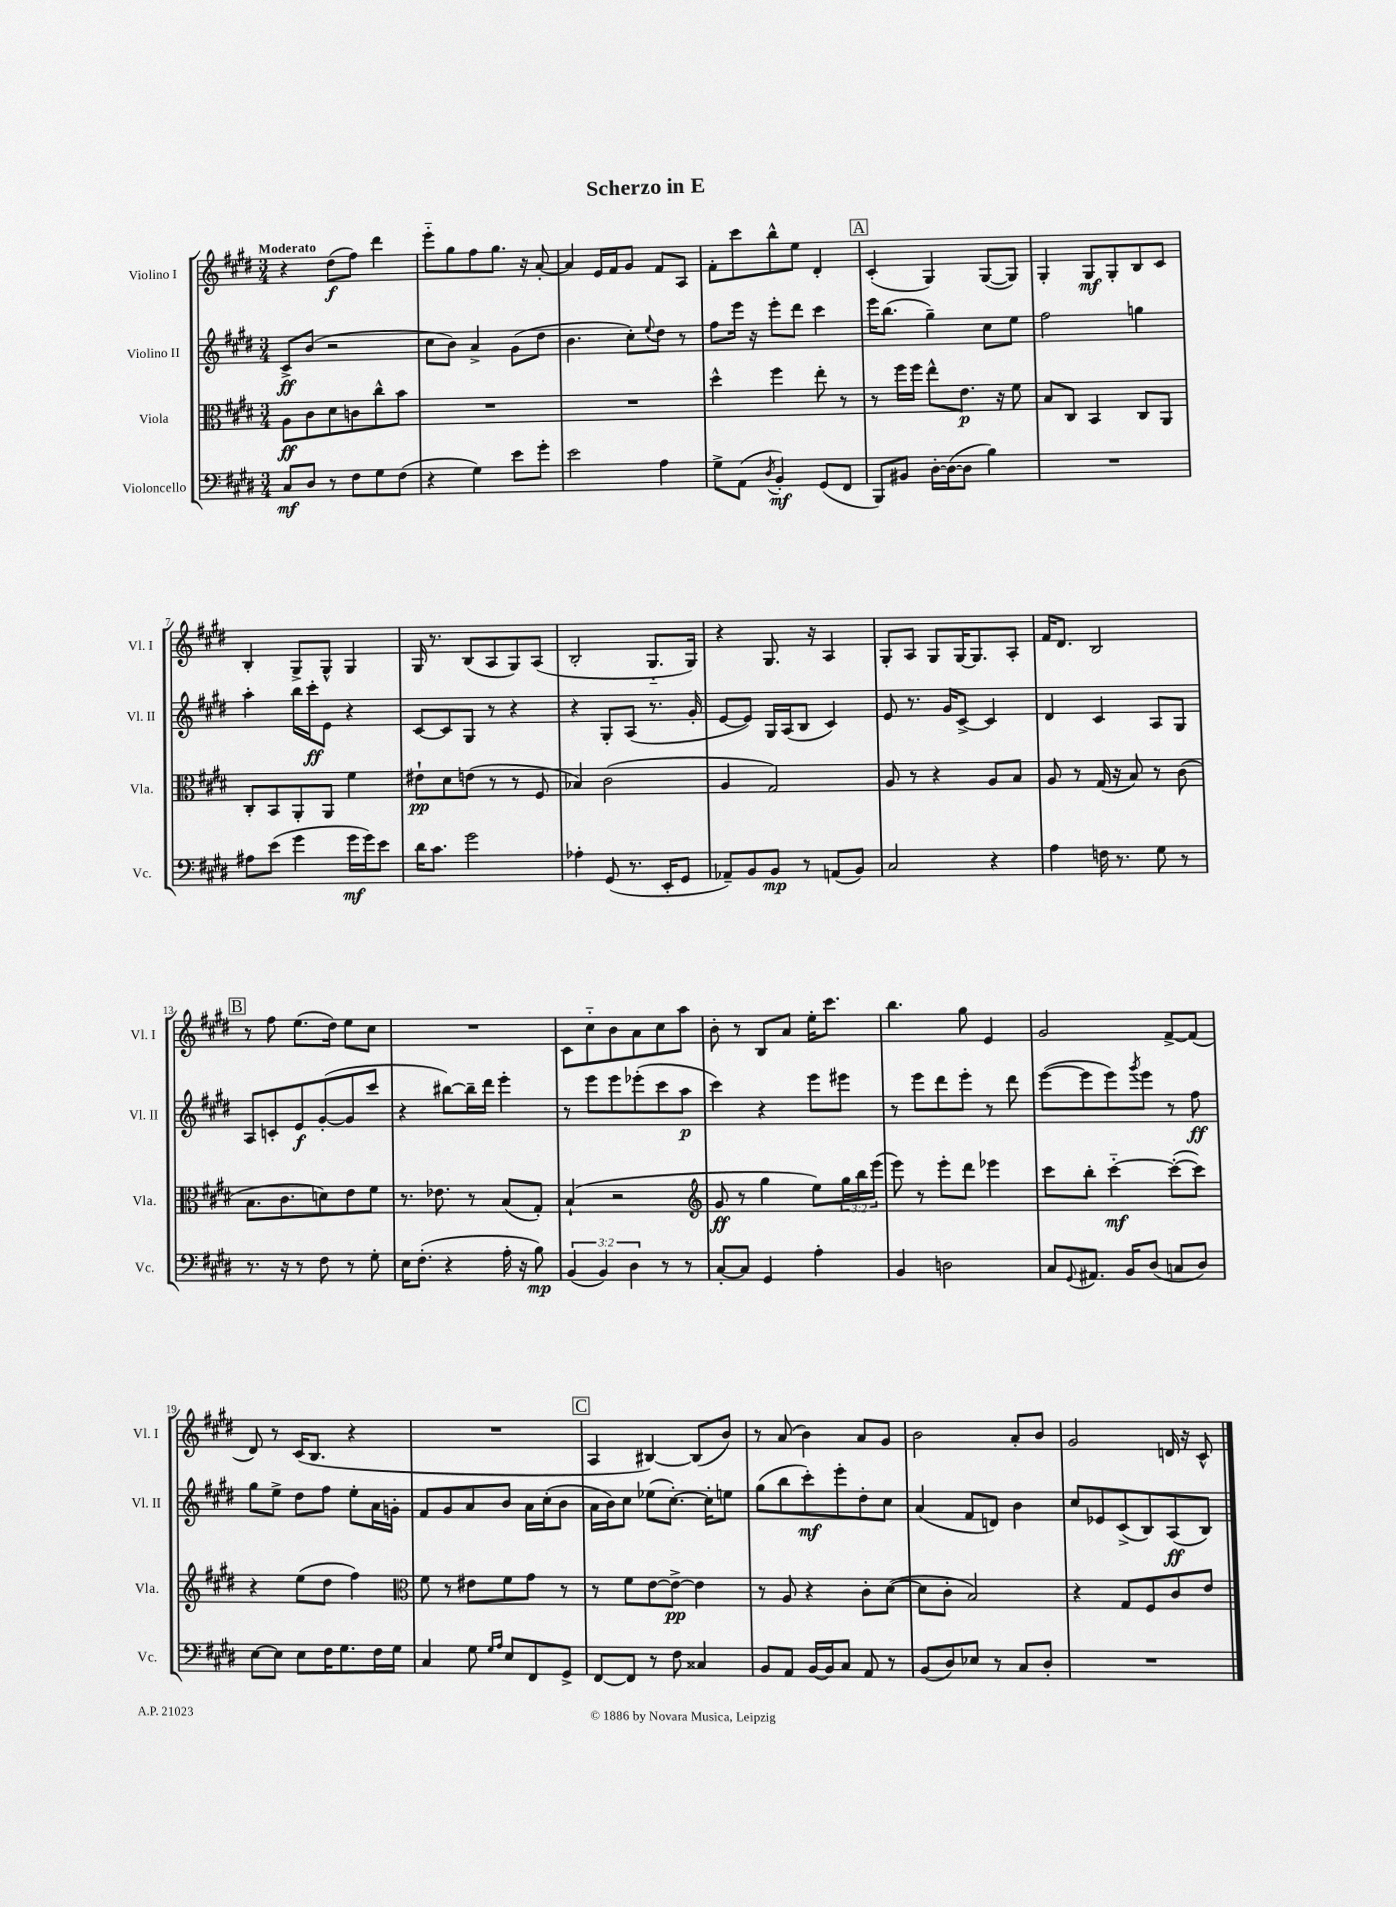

**kern	**kern	**kern	**kern
*staff4	*staff3	*staff2	*staff1
*clefF4	*clefC3	*clefG2	*clefG2
*k[f#c#g#d#]	*k[f#c#g#d#]	*k[f#c#g#d#]	*k[f#c#g#d#]
*M3/4	*M3/4	*M3/4	*M3/4
8C#	8A	8c#^	4r
8D#	8c#	(8b	.
8r	8d#	2r	(8dd#
8F#	8c	.	8ff#)
8G#	8cc#^^	.	4ddd#
(8F#	8b	.	.
=	=	=	=
4r	2.r	8cc#	8eee'~
.	.	8b)	8gg#
4G#)	.	4a^	8ff#
.	.	.	8.gg#
8e	.	(8g#	.
.	.	.	16r
8g#'	.	8dd#	[8a'
=	=	=	=
2e	2.r	4.b	4a]
.	.	.	16e
.	.	.	16f#
.	.	8cc#')	8g#
.	.	8qqee	.
4A	.	8dd#	8f#
.	.	8r	8A
=	=	=	=
8G#^	4dd#^^	8ff#	8f#'
(8AA	.	16eee	8ccc#
.	.	16r	.
8qD#	.	.	.
4BB')	4ff#	8eee'	8bb^^
.	.	8ddd#	8ee
(8GG#	8ee'	4ccc#	4d#'
8FF#	8r	.	.
=	=	=	=
8BBB)	8r	16eee	(4c#'
.	.	(8.bb	.
8BB#	16ff#	.	.
.	16ff#	.	.
[16D#'	8ee^^	4gg#~)	4G#)
(16D#_	.	.	.
8D#]	8.e	.	.
4B)	.	8cc#	([8G#
.	16r	.	.
.	8f#	8ee	8G#])
=	=	=	=
2.r	8B	2ff#	4G#'
.	8C#	.	.
.	4BB	.	8G#
.	.	.	8G#'
.	8C#	4gg	8B
.	8AA	.	8c#
=	=	=	=
8A#	8C#'	4aa'	4B'
(8e	8BB	.	.
4g#	8AA'	16bb	8G#^
.	.	16ccc#'	.
.	8AA	8e	8G#^^
16g#	4f#	4r	4G#
16g#)	.	.	.
8e	.	.	.
=	=	=	=
16d#	8e#`	[8c#	16G#
8.c#	.	.	8.r
.	8d#	8c#]	.
2g#	(8e	8G#	(8B
.	8r	8r	8A
.	8r	4r	8G#)
.	8F#	.	(8A
=	=	=	=
4A-'	4B-)	4r	2B'
(8GG#	(2c#	8G#'	.
8.r	.	(8A	.
.	.	8.r	8.G#'~
16EE'	.	.	.
8GG#	.	.	.
.	.	16g#'	16G#)
=	=	=	=
8AA-~)	4A	[8e	4r
8BB	.	8e])	.
8BB	2G#)	16G#	8.G#
.	.	(16A	.
8r	.	8B	.
.	.	.	16r
(8AA	.	4c#)	4A
8BB)	.	.	.
=	=	=	=
2C#	8A	8e	8G#'
.	8r	8.r	8A
.	4r	.	8G#
.	.	16g#	.
.	.	[8c#^	[16G#
.	.	.	8.G#]
4r	8A	4c#]	.
.	8B	.	8A'
=	=	=	=
4A	8A	4d#	16f#
.	.	.	8.d#
.	8r	.	.
16F	(16G#	4c#	2B
8.r	16r	.	.
.	8B)	.	.
8G#	8r	8A	.
8r	(8c#	8G#	.
=	=	=	=
8.r	8.B	8A	8r
.	.	8c'	8ff#
16r	8.c#	.	.
8r	.	8e	(8.ee
8F#	8d)	([8g#'	.
.	.	.	16dd#)
8r	8e	8g#]	8ee
8G#'	8f#	8ccc#	8cc#
=	=	=	=
16E	8.r	4r	2.r
(8.F#'	.	.	.
.	8.e-	.	.
4r	.	[8bb#)	.
.	8r	16bb#~]	.
.	.	16ddd#	.
16A'	(8B	4eee'	.
16r	.	.	.
8B)	8G#')	.	.
=	=	=	=
(6BB	(4B`	8r	8c#
.	.	8eee	8cc#'~
6BB)	.	.	.
.	2r	8eee	8b
6D#	.	.	.
.	.	(8eee-'	8a
8r	.	8ccc#	8cc#
8r	.	8aa	8aa
=	=	=	=
*	*clefG2	*	*
[8C#'	8g#	4ccc#)	8b'
8C#]	8r	.	8r
4GG#	4gg#	4r	8B
.	.	.	8a
4A'	8ee)	8eee	16ee'
.	.	.	8.ccc#
.	24gg#	8eee#	.
.	24bb	.	.
.	(24eee	.	.
=	=	=	=
4BB	8eee)	8r	4.bb
.	8r	8eee	.
2D	8eee'	8ddd#	.
.	8ddd#	8eee'	8gg#
.	4eee-	8r	4e
.	.	8ddd#	.
=	=	=	=
8C#	8ccc#	([8eee	2g#
8qqGG#	.	.	.
8.AA#	8bb'	8eee]	.
.	[4ccc#'~	8eee)	.
16BB	.	.	.
.	.	8qggg#	.
(8D#	.	8eee	.
8C	(8ccc#'_	8r	[8f#^
8D#)	8ccc#])	8ff#	(8f#]
=	=	=	=
[8E	4r	8gg#	8d#)
8E]	.	8ee^	8r
8E	(8ee	8dd#	(16c#
.	.	.	8.B
16F#	8dd#	8ff#	.
8.G#	.	.	.
.	4ff#)	8ee'	4r
16F#	.	16a	.
16G#	.	16g'	.
=	=	=	=
*	*clefC3	*	*
4C#	8f#	8f#	2.r
.	8r	8g#	.
8G#	8e#	8a	.
16qqG#	.	.	.
16qqA	.	.	.
8E	8f#	8b	.
8FF#	8g#	16a	.
.	.	(16cc#'	.
8GG#^	8r	8b	.
=	=	=	=
[8FF#	8r	16a	4A
.	.	16b)	.
8FF#]	8f#	8cc#	.
8r	[8e	(8ee-	[4B#)
8F#	8e^_	[8.cc#')	.
4C##	4e]	.	(8B#]
.	.	16cc#']	.
.	.	8ee	8b)
=	=	=	=
8BB	8r	(8gg#	8r
8AA	8A	8bb	(8a
[16BB	4r	8ccc#')	4b)
16BB]	.	.	.
8C#	.	8eee'	.
8AA	8c#'	8dd#'	8a
8r	([8d#	8cc#	8g#
=	=	=	=
(8BB	8d#]	(4a	2b
8D#)	8c#'	.	.
8E-	2B)	8f#	.
8r	.	8d)	.
8C#	.	4b	8a'
8D#'	.	.	8b
=	=	=	=
2.r	4r	8cc#	2g#
.	.	8e-	.
.	8G#	(8c#^	.
.	8F#	8B)	.
.	8c#	(8A	16d
.	.	.	16r
.	8e	8B)	8c#^^
==	==	==	==
*-	*-	*-	*-
